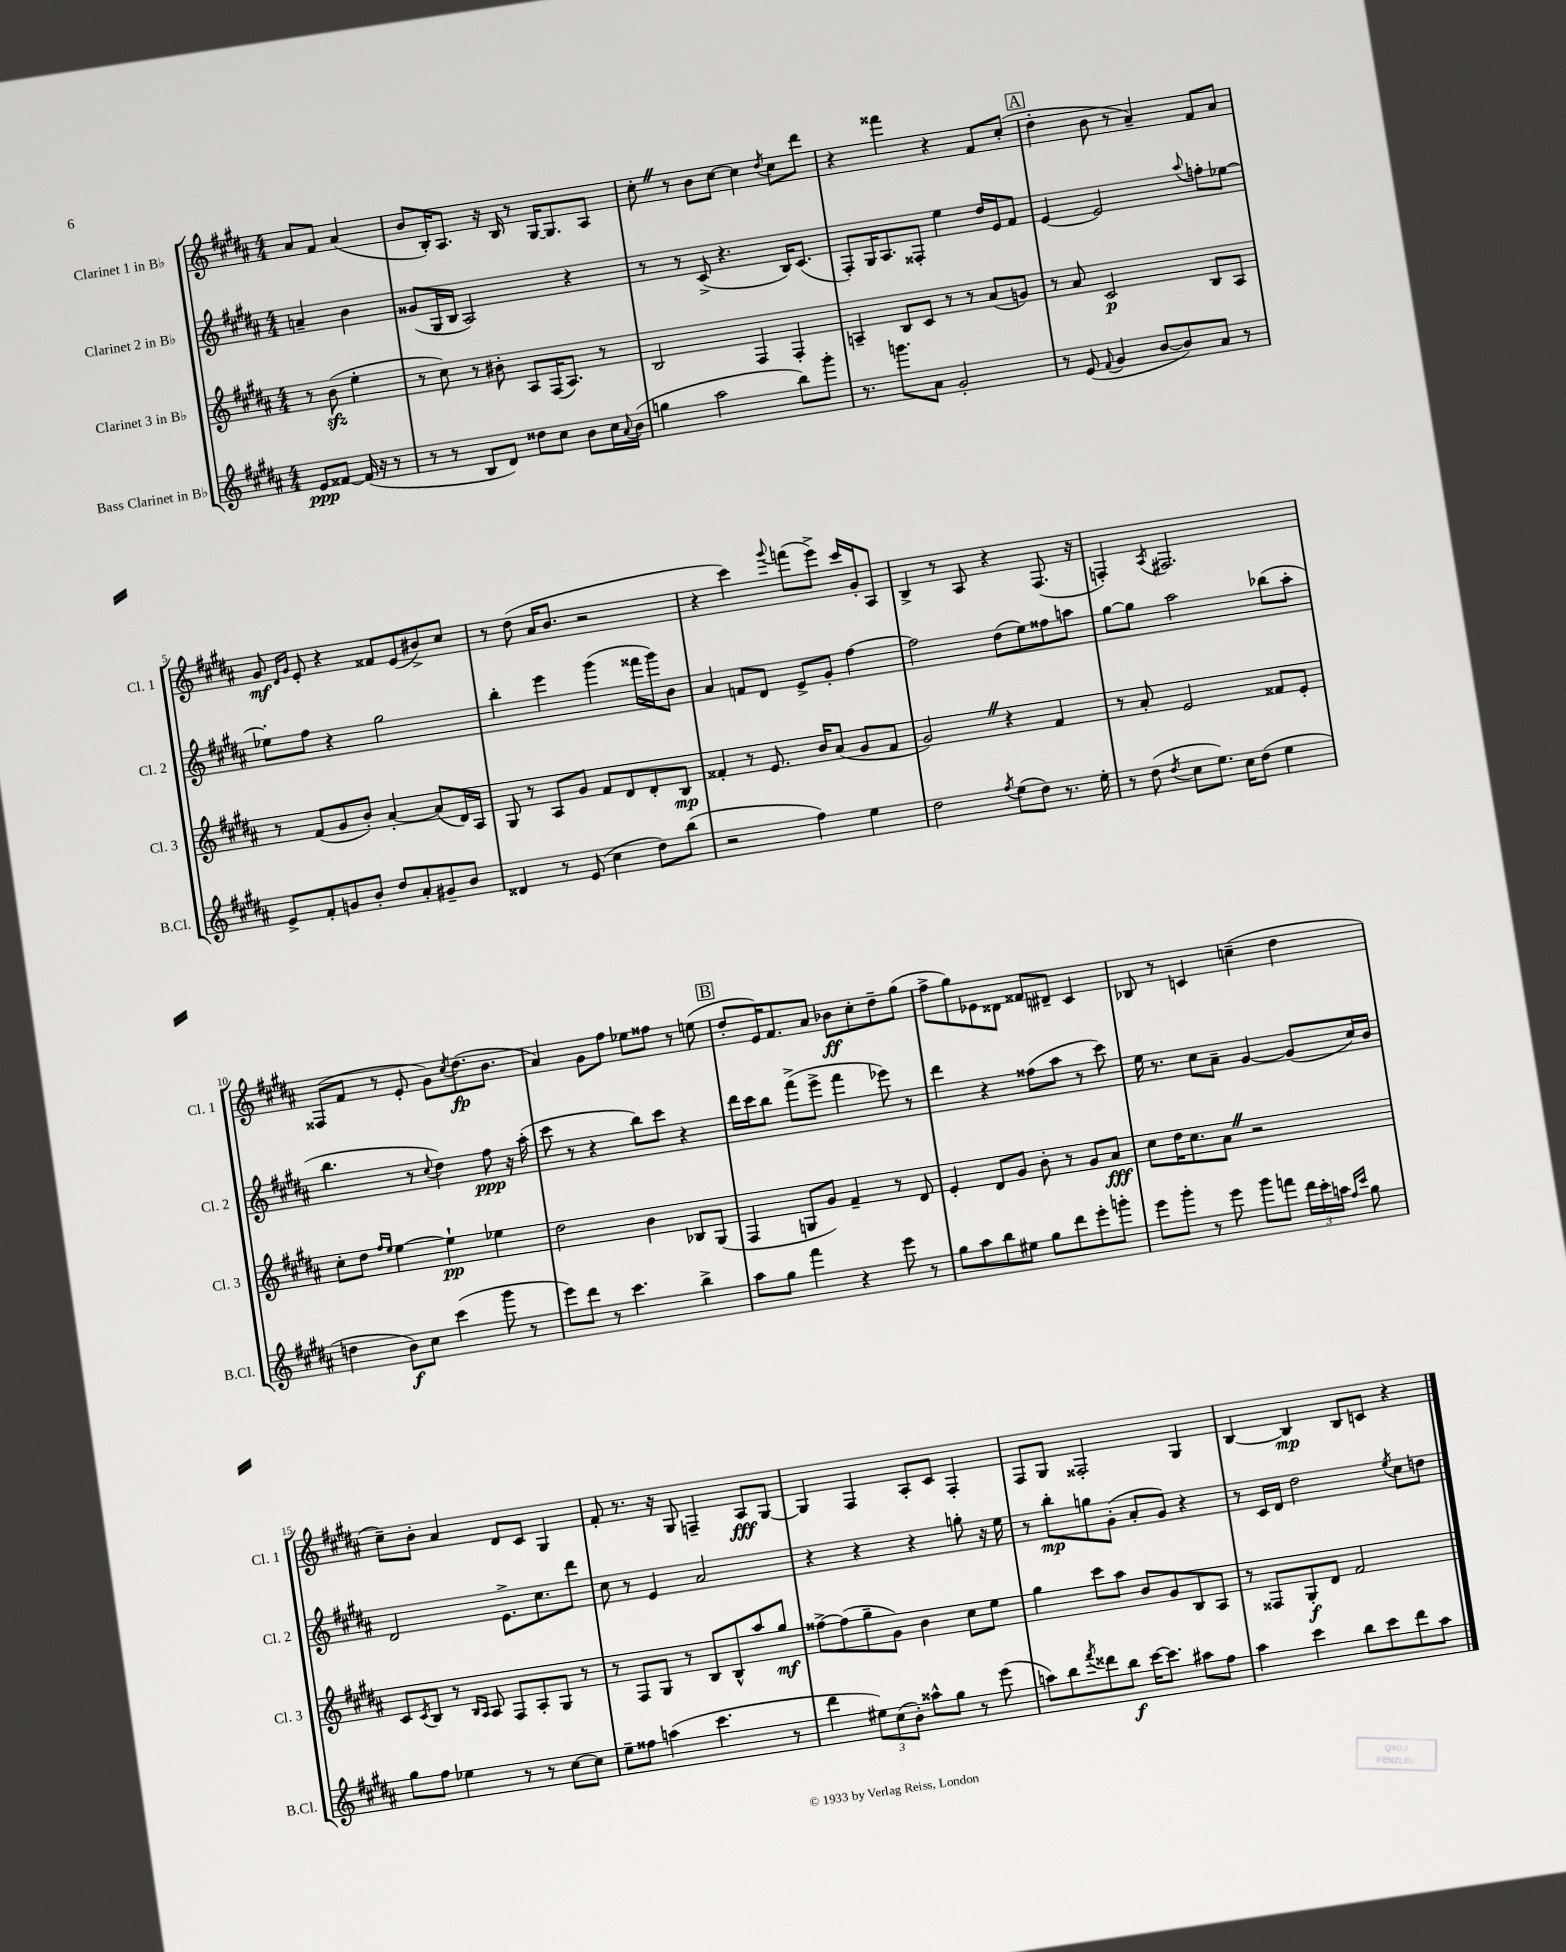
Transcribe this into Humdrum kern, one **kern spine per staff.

**kern	**kern	**kern	**kern
*staff4	*staff3	*staff2	*staff1
*clefG2	*clefG2	*clefG2	*clefG2
*k[f#c#g#d#a#]	*k[f#c#g#d#a#]	*k[f#c#g#d#a#]	*k[f#c#g#d#a#]
*M4/4	*M4/4	*M4/4	*M4/4
8e	8r	4a~	8a#
[8f##	(8b	.	8f#
(16f##]	4ee'	4b	(4a#
16r	.	.	.
8r	.	.	.
=	=	=	=
8r	8r	(8g##	8b
8r	8cc#)	16G#	16B')
.	.	16B	8.A#
8B	8r	2A#)	.
8d#)	8b#'	.	16r
.	.	.	16B
8dd##	8A#	.	8r
8cc#	(16F#	.	[16G#
.	8.A#)	.	8.G#]
8b	.	4r	.
16cc#	8r	.	8A#
8qqa#	.	.	.
(16b	.	.	.
=	=	=	=
4gg	2B	8r	8cc#'
.	.	8r	8r
2aa#	.	(8c#^	8b
.	.	4.r	[8cc#
.	4F#	.	4cc#]
.	.	.	8qdd#
8bb)	4F#'	16B)	8cc#
.	.	(8.c#	.
8ggg#'	.	.	8ddd#
=	=	=	=
8.r	4A~	8F#')	4r
.	.	16G#	.
8.ggg	.	8.A#	.
.	8B	.	4fff##
8a#	8c#	8F##'	.
2g#'	8r	4ee	4r
.	8r	.	.
.	(8a#	16dd#	8f#
.	.	16e	.
.	8g)	8f#	(8cc#'
=	=	=	=
8r	8r	[4e	4dd#'
(8e	8a#	.	.
8qqf#	.	.	.
4g#	2c#	2e]	8b
.	.	.	8r
[8b	.	.	4a#~)
8b])	.	.	.
.	.	8qqaa#	.
8a#	8B	8ff'	8f#
8r	8A#	[8ee-	8a#
=	=	=	=
8e^	8r	8ee-']	8g#
.	.	.	16qqd#
.	.	.	16qqg#
8f#'	(8f#	8ff#	8e'
8g	8g#	4r	4r
8b'	8b')	.	.
8dd#	[4a#'	2gg#	8f##
8a#'	.	.	(8e
8g#~	(8a#]	.	8b#^)
8b	16d#)	.	8cc#
.	16A#	.	.
=	=	=	=
4d##	8G#	4bb'	8r
.	8r	.	(8dd#
8r	8A#	4eee	16a#
.	.	.	8.b
(8e	8g#	.	.
4cc#	8f#	(4ggg#	2r
.	8d#	.	.
8dd#)	8d#'	16fff##	.
.	.	16ggg#)	.
(8bb	8B	8b	.
=	=	=	=
2r	4f##'	4a#	4r
.	8r	8f	4ccc#)
.	8.e	8d#	.
.	.	.	8qqggg#
4ff#)	.	8e^	(8fff
.	16b	.	.
.	(8a#	8g#'	8eee^)
4ee	8g#	[4ff#	16ccc#
.	.	.	16g#'
.	8f##	.	8A#
=	=	=	=
2dd#	2g#)	2ff#]	4B^
.	.	.	8r
.	.	.	8A#
8qff#	.	.	.
(8ee	4r	(8dd#	4r
8dd#)	.	8ee)	.
8.r	4f#	8ff##	(8.F#
.	.	8aa	.
16ee'	.	.	16r
=	=	=	=
8r	8r	[8gg#	4F')
(8dd#	8a#'	8gg#]	.
8qdd#	.	.	8qA#
8cc#	2e	2aa#	2.F#
8.ee)	.	.	.
16cc#	.	.	.
(8dd#	.	.	.
4ee	8f##	(8bb-	.
.	8e'	8aa#'	.
=	=	=	=
4dd	8cc#'	4.bb	(8F##
.	8dd#	.	8f#
.	16qqff#	.	.
.	16qqee	.	.
8b)	[4ee	.	8r
8cc#	.	8r	8e'
.	.	8qqcc#	.
(4ccc#	4ee`]	4dd#)	8g#)
.	.	.	8qcc#
.	.	.	(8.dd#
8ggg#	4ee-	8ff#	.
.	.	.	8.b
8r	.	16r	.
.	.	(16aa#'	.
=	=	=	=
8eee)	2dd#	8ccc#	4a#)
8ddd#	.	8r	.
8r	.	4r	8g#
4.ccc#	.	.	8ff#
.	4b	8bb)	8ee-
.	.	8ccc#	8ff##
4bb^	8B-	4r	8r
.	(8G#	.	(8ee
=	=	=	=
8aa#	4F#	16ddd#	8dd#'
.	.	16ccc#	.
8gg#	.	8bb	16e)
.	.	.	8.f#
4fff#	8G	(8fff#^	.
.	8g#)	8eee^	8a#
4r	4f#~	4fff#	8b-
.	.	.	8cc#'
8eee	8r	8eee-)	8dd#~
8r	8d#	8r	(8gg#
=	=	=	=
8gg#	4e'	4ddd#	8ff#^
8aa#	.	.	8gg#)
8bb	8d#	4r	8e-
8ee#	8g#	.	8d##
8gg#	8b'	(8ff##	8f##
8ddd#	8r	8aa#	8d#~
8eee'	8g#	8r	4c#
8ggg'	8a#	8ccc#)	.
=	=	=	=
8eee	8cc#	16ee	8B-
.	.	8.r	.
8ggg#'	16dd#	.	8r
.	8.cc#	.	.
8r	.	8cc#	4c
8eee	8a#	8a#~	.
8ggg#	2r	[4g#	(4cc~
8fff	.	.	.
24ddd#	.	(8g#]	4dd#
24ccc#'	.	.	.
24aa	.	.	.
16qqff#	.	.	.
16qqccc#	.	.	.
8gg#	.	16cc#)	.
.	.	16b	.
=	=	=	=
8gg#	8c#	2d#	8cc#~)
.	8qc#	.	.
8ff#	8B	.	8b'
4ee-	8r	.	4a#
.	16qqB	.	.
.	16qqA#	.	.
.	8A#	.	.
8r	8F#	8.e^	8d#
8r	8A#'	.	8c#
.	.	8.cc#	.
[8cc#	8G#	.	4G#
8cc#]	8r	8ddd#	.
=	=	=	=
8ee~	8r	8cc#	8f#'
8ff##	8F#	8r	8.r
(4aa	8G#	4e	.
.	.	.	16r
.	8r	.	8G#
4.ccc#	8B	2a#	4F~
.	8B^^	.	.
.	8aa#	.	8A#
8r	8gg#	.	[8G#
=	=	=	=
4ddd#	[8ff##^	4r	4G#]
.	(8ff##]	.	.
12ee#)	8gg#~	4r	4F#
(12cc#	.	.	.
.	8g#)	.	.
12b')	.	.	.
8aa##^^	4b	4r	8A#'
8gg#	.	.	8c#
8r	8cc#	8gg'	4F#'
(8eee	8ee	16r	.
.	.	16ee	.
=	=	=	=
8aa)	4gg#	8r	8F#
8bb	.	8bb'	8G#
8qfff#	.	.	.
8ddd##	8ccc#	8gg	2F##'
8bb	8aa#	(8g#'	.
[16ccc#	8b	8a#'	.
8.ccc#]	.	.	.
.	8g#	8g#)	.
8aa#	8B	4r	4G#
8ff#	8A#	.	.
=	=	=	=
4aa#	8r	8r	[4B
.	8F##	16c#	.
.	.	16d#	.
4ccc#	8G#'	2dd#	4B]
.	8d#	.	.
8bb	2f#	.	8B
8ccc#	.	.	8c
.	.	8qee	.
8ddd#	.	8cc#	4r
8aa#	.	8dd	.
==	==	==	==
*-	*-	*-	*-
